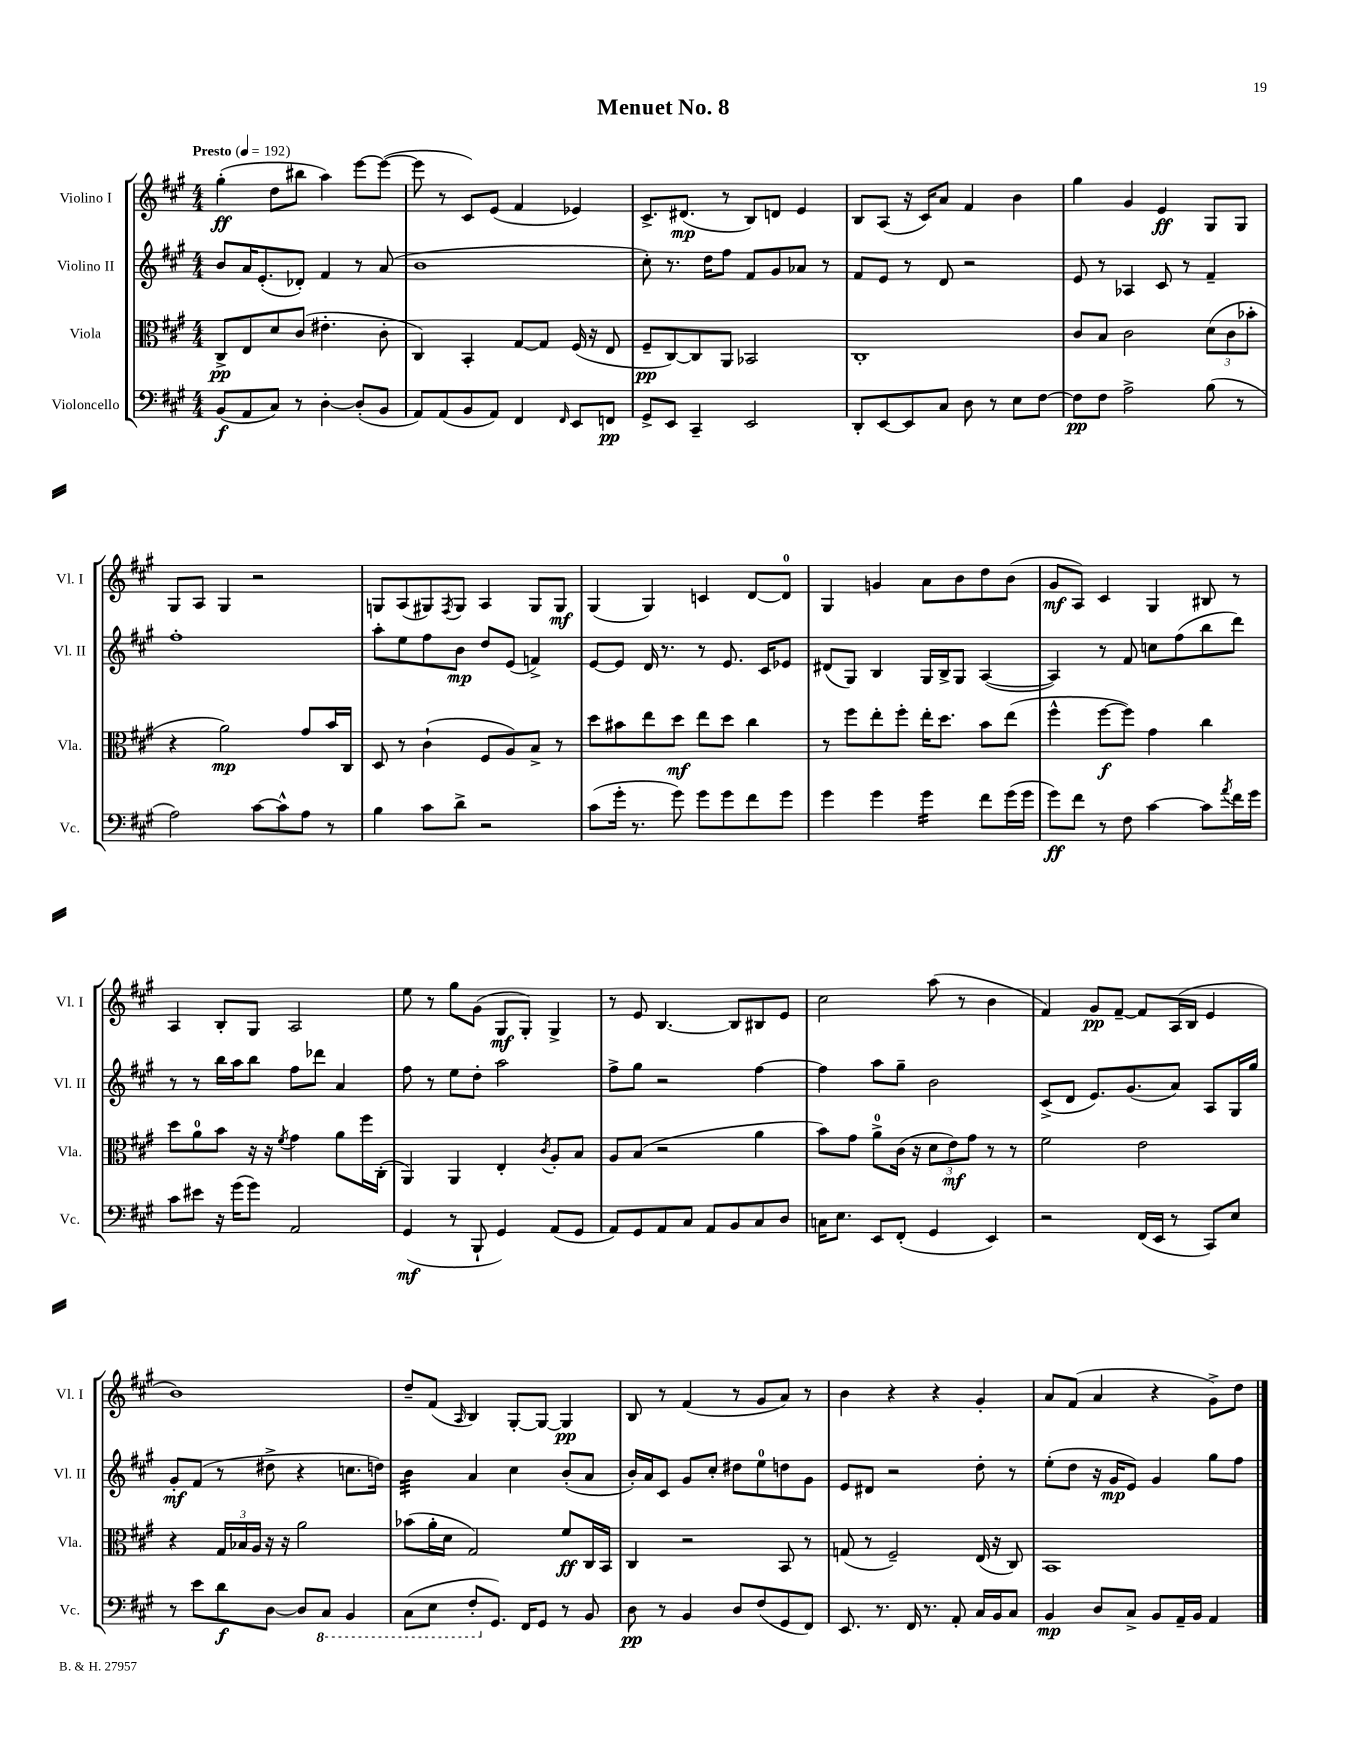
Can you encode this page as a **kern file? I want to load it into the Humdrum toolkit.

**kern	**dynam	**kern	**dynam	**kern	**dynam	**kern	**dynam
*part4	*part4	*part3	*part3	*part2	*part2	*part1	*part1
*staff4	*staff4	*staff3	*staff3	*staff2	*staff2	*staff1	*staff1
*I"Violoncello	*	*I"Viola	*	*I"Violino II	*	*I"Violino I	*
*I'Vc.	*	*I'Vla.	*	*I'Vl. II	*	*I'Vl. I	*
*clefF4	*	*clefC3	*	*clefG2	*	*clefG2	*
*k[f#c#g#]	*	*k[f#c#g#]	*	*k[f#c#g#]	*	*k[f#c#g#]	*
*M4/4	*	*M4/4	*	*M4/4	*	*M4/4	*
*MM192	*	*MM192	*	*MM192	*	*MM192	*
=1	=1	=1	=1	=1	=1	=1	=1
!	!	!	!	!	!	!LO:TX:a:B:t=Presto	!
(8BB/L	f	8C#^/L	pp	8b/L	.	(4gg#'\	ff
8AA/	.	8E/	.	16a/K	.	.	.
.	.	.	.	(8.e'/	.	.	.
8C#/J)	.	8d/	.	.	.	8dd\L	.
8r	.	(8c#/J	.	8d-X'/J)	.	8bb#X\J	.
[4D'\	.	4.e#X'\	.	4f#/	.	4aa\)	.
(8D'/L]	.	.	.	8r	.	[8eee\L	.
8BB/J	.	8c#'\	.	(8a/	.	(8eee\J_	.
=2	=2	=2	=2	=2	=2	=2	=2
8AA/L)	.	4C#/)	.	1b	.	8eee\]	.
(8AA/	.	.	.	.	.	8r	.
8BB/	.	4BB'/	.	.	.	8c#/L)	.
8AA/J)	.	.	.	.	.	(8e/J	.
4FF#/	.	[8G#/L	.	.	.	4f#/	.
.	.	8G#/J]	.	.	.	.	.
16qqFF#/	.	.	.	.	.	.	.
8EE/L	.	(16F#/	.	.	.	4e-X/)	.
.	.	16r	.	.	.	.	.
8FFn/J	pp	8E/	.	.	.	.	.
=3	=3	=3	=3	=3	=3	=3	=3
8GG#^/L	.	8F#~/L	pp	8cc#'\)	.	8.c#^/L	.
8EE/J	.	[8C#/)	.	8.r	.	.	.
.	.	.	.	.	.	(8.d#X/J	mp
4CC#~/	.	8C#/]	.	.	.	.	.
.	.	.	.	16dd\KL	.	.	.
.	.	8AA/J	.	8ff#\J	.	8r	.
2EE/	.	2BB-X/	.	8f#/L	.	8B/L)	.
.	.	.	.	8g#/	.	8dn/J	.
.	.	.	.	8a-X/J	.	4e/	.
.	.	.	.	8r	.	.	.
=4	=4	=4	=4	=4	=4	=4	=4
8DD'/L	.	1C#'	.	8f#/L	.	8B/L	.
[8EE/	.	.	.	8e/J	.	(8A/J	.
8EE/]	.	.	.	8r	.	16r	.
.	.	.	.	.	.	16c#/KL)	.
8C#/J	.	.	.	8d/	.	8a/J	.
8D\	.	.	.	2r	.	4f#/	.
8r	.	.	.	.	.	.	.
8E\L	.	.	.	.	.	4b\	.
[8F#\J	.	.	.	.	.	.	.
=5	=5	=5	=5	=5	=5	=5	=5
8F#\L]	pp	8c#/L	.	8e/	.	4gg#\	.
8F#\J	.	8B/J	.	8r	.	.	.
2A^\	.	2c#\	.	4A-X/	.	4g#/	.
.	.	.	.	8c#/	.	4e/	ff
.	.	.	.	8r	.	.	.
(8B\	.	(12d\L	.	4f#~/	.	8G#/L	.
.	.	12c#\	.	.	.	.	.
8r	.	.	.	.	.	8G#/J	.
.	.	12b-X'\J	.	.	.	.	.
!!LO:LB:g=z
=6	=6	=6	=6	=6	=6	=6	=6
2A\)	.	4r	.	1ff#'	.	8G#/L	.
.	.	.	.	.	.	8A/J	.
.	.	2a\)	mp	.	.	4G#/	.
[8c#\L	.	.	.	.	.	2r	.
8c#^^\]	.	.	.	.	.	.	.
8A\J	.	8g#/L	.	.	.	.	.
8r	.	16b/L	.	.	.	.	.
.	.	16C#/JJ	.	.	.	.	.
=7	=7	=7	=7	=7	=7	=7	=7
4B\	.	8D/	.	8aa'\L	.	8Gn/L	.
.	.	8r	.	8ee\	.	(8A/	.
8c#\L	.	(4c#`\	.	8ff#\	.	8G#X/)	.
.	.	.	.	.	.	8qF#/	.
8d^\J	.	.	.	8b\J	mp	8G#/J	.
2r	.	8F#/L	.	8dd/L	.	4A/	.
.	.	8A/)	.	(8e/J	.	.	.
.	.	8B^/J	.	4fn^/)	.	8G#/L	.
.	.	8r	.	.	.	8G#/J	mf
=8	=8	=8	=8	=8	=8	=8	=8
(8c#\L	.	8dd\L	.	[8e/L	.	(4G#/	.
16g#'\Jk	.	8b#X\	.	8e/J]	.	.	.
8.r	.	.	.	.	.	.	.
.	.	8ee\	.	16d/	.	4G#/)	.
.	.	.	.	8.r	.	.	.
8g#\)	.	8dd\J	mf	.	.	.	.
8g#\L	.	8ee\L	.	8r	.	4cn/	.
8g#\	.	8dd\J	.	8.e/	.	.	.
8f#\	.	4cc#\	.	.	.	[8d/L	.
.	.	.	.	16c#/KL	.	.	.
8g#\J	.	.	.	8e-X/J	.	8d/J]	.
=9	=9	=9	=9	=9	=9	=9	=9
4g#\	.	8r	.	(8d#X/L	.	4G#/	.
.	.	8ff#\L	.	8G#/J)	.	.	.
4g#\	.	8ee'\	.	4B/	.	4gn/	.
.	.	8ff#'\J	.	.	.	.	.
*tremolo	*	*	*	*	*	*	*
16g#\LL	.	16ee'\KL	.	16G#/LL	.	8a\L	.
16g#\	.	8.dd\J	.	16B^/J	.	.	.
16g#\	.	.	.	8G#/J	.	8b\	.
16g#\JJ	.	.	.	.	.	.	.
*Xtremolo	*	*	*	*	*	*	*
8f#\L	.	8b\L	.	([4A/	.	8dd\	.
(16g#\L	.	(8ee\J	.	.	.	(8b\J	.
16g#\JJ	.	.	.	.	.	.	.
=10	=10	=10	=10	=10	=10	=10	=10
8g#\L)	ff	4ff#^^\	.	4A/])	.	8g#/L	mf
8f#\J	.	.	.	.	.	8A/J)	.
8r	.	[8ff#\L	f	8r	.	4c#/	.
8F#\	.	8ff#\J])	.	8f#/	.	.	.
[4c#\	.	4g#\	.	8ccn\L	.	4G#/	.
.	.	.	.	(8ff#\	.	.	.
8c#\L]	.	4cc#\	.	8bb\	.	8B#X/	.
8qa/	.	.	.	.	.	.	.
16f#\L	.	.	.	8ddd\J)	.	8r	.
16g#\JJ	.	.	.	.	.	.	.
!!LO:LB:g=z
=11	=11	=11	=11	=11	=11	=11	=11
8c#\L	.	8dd\L	.	8r	.	4A/	.
8e#X\J	.	8a\	.	8r	.	.	.
16r	.	8b\J	.	16bb\LL	.	8B'/L	.
(16g#\KL	.	.	.	16aa\J	.	.	.
8g#\J)	.	16r	.	8bb\J	.	8G#/J	.
.	.	16r	.	.	.	.	.
.	.	8qf#/	.	.	.	.	.
2AA/	.	4g#\	.	8ff#\L	.	2A/	.
.	.	.	.	8ddd-X\J	.	.	.
.	.	8a\L	.	4a/	.	.	.
.	.	16ff#\L	.	.	.	.	.
.	.	(16C#'\JJ	.	.	.	.	.
=12	=12	=12	=12	=12	=12	=12	=12
(4GG#/	mf	4AA/)	.	8ff#\	.	8ee\	.
.	.	.	.	8r	.	8r	.
8r	.	4AA/	.	8ee\L	.	8gg#\L	.
8BBB`/	.	.	.	8dd'\J	.	(8g#\J	.
4GG#/)	.	4E'/	.	2aa\	.	8G#/L	mf
.	.	.	.	.	.	8G#'/J)	.
.	.	8qc#/	.	.	.	.	.
(8AA/L	.	8A'/L	.	.	.	4G#^/	.
8GG#/J	.	8B/J	.	.	.	.	.
=13	=13	=13	=13	=13	=13	=13	=13
8AA/L)	.	8A/L	.	8ff#^\L	.	8r	.
8GG#/	.	(8B/J	.	8gg#\J	.	8e/	.
8AA/	.	2r	.	2r	.	[4.B/	.
8C#/J	.	.	.	.	.	.	.
8AA/L	.	.	.	.	.	.	.
8BB/	.	.	.	.	.	8B/L]	.
8C#/	.	4a\	.	[4ff#\	.	8B#X/	.
8D/J	.	.	.	.	.	8e/J	.
=14	=14	=14	=14	=14	=14	=14	=14
16Cn\KL	.	8b\L)	.	4ff#\]	.	2cc#\	.
8.E\J	.	.	.	.	.	.	.
.	.	8g#\J	.	.	.	.	.
8EE/L	.	8a^\L	.	8aa\L	.	.	.
(8FF#'/J	.	(16c#\Jk	.	8gg#~\J	.	.	.
.	.	16r	.	.	.	.	.
4GG#/	.	12d\L	.	2b\	.	(8aa\	.
.	.	12e\)	mf	.	.	.	.
.	.	.	.	.	.	8r	.
.	.	12g#\J	.	.	.	.	.
4EE/)	.	8r	.	.	.	4b\	.
.	.	8r	.	.	.	.	.
=15	=15	=15	=15	=15	=15	=15	=15
2r	.	2f#\	.	(8c#^/L	.	4f#/)	.
.	.	.	.	8d/J	.	.	.
.	.	.	.	8.e/L)	.	8g#/L	pp
.	.	.	.	.	.	[8f#~/J	.
.	.	.	.	(8.g#/	.	.	.
(16FF#/LL	.	2e\	.	.	.	8f#/L]	.
16EE/JJ	.	.	.	.	.	.	.
8r	.	.	.	8a/J)	.	(16A/L	.
.	.	.	.	.	.	16B/JJ	.
8CC#/L)	.	.	.	8A/L	.	4e/	.
8E/J	.	.	.	16G#/L	.	.	.
.	.	.	.	16gg#/JJ	.	.	.
!!LO:LB:g=z
=16	=16	=16	=16	=16	=16	=16	=16
8r	.	4r	.	8g#'/L	mf	1b)	.
8e\L	.	.	.	(8f#/J	.	.	.
8d\	f	24G#/LL	.	8r	.	.	.
.	.	24B-X/	.	.	.	.	.
.	.	24A/JJ	.	.	.	.	.
[8D\J	.	16r	.	8dd#X^\	.	.	.
.	.	16r	.	.	.	.	.
8D/L]	.	2a\	.	4r	.	.	.
*8ba	*	*	*	*	*	*	*
8CC#/J	.	.	.	.	.	.	.
4BBB/	.	.	.	8.ccn\L	.	.	.
.	.	.	.	16ddn\Jk)	.	.	.
=17	=17	=17	=17	=17	=17	=17	=17
*	*	*	*	*tremolo	*	*	*
(8CC#\L	.	(8b-X\L	.	32b\LLL	.	8dd~/L	.
.	.	.	.	32b\	.	.	.
.	.	.	.	32b\	.	.	.
.	.	.	.	32b\	.	.	.
8EE\J	.	16a'\L	.	32b\	.	(8f#/J	.
.	.	.	.	32b\	.	.	.
.	.	16d\JJ	.	32b\	.	.	.
.	.	.	.	32b\JJJ	.	.	.
*	*	*	*	*Xtremolo	*	*	*
.	.	.	.	.	.	16qqA/	.
8FF#'/L	.	2G#/)	.	4a/	.	4B/)	.
*X8ba	*	*	*	*	*	*	*
8.GG#/J)	.	.	.	.	.	.	.
.	.	.	.	4cc#\	.	[8G#'/L	.
16FF#/KL	.	.	.	.	.	.	.
8GG#/J	.	.	.	.	.	8G#/J_	.
8r	.	8f#/L	ff	(8b'/L	.	4G#/]	pp
8BB/	.	16C#/L	.	8a/J	.	.	.
.	.	16BB/JJ	.	.	.	.	.
=18	=18	=18	=18	=18	=18	=18	=18
8D\	pp	4C#/	.	16b'/LL)	.	8B/	.
.	.	.	.	16a/J	.	.	.
8r	.	.	.	8c#/J	.	8r	.
4BB/	.	2r	.	8g#/L	.	(4f#/	.
.	.	.	.	8cc#'/J	.	.	.
8D/L	.	.	.	8dd#X\L	.	8r	.
(8F#/	.	.	.	8ee\	.	8g#/L	.
8GG#/	.	8BB/	.	8ddn\	.	8a/J)	.
8FF#/J)	.	8r	.	8g#\J	.	8r	.
=19	=19	=19	=19	=19	=19	=19	=19
8.EE/	.	(8Gn/	.	8e/L	.	4b\	.
.	.	8r	.	8d#X/J	.	.	.
8.r	.	.	.	.	.	.	.
.	.	2F#~/)	.	2r	.	4r	.
16FF#/	.	.	.	.	.	.	.
8.r	.	.	.	.	.	.	.
.	.	.	.	.	.	4r	.
8AA'/	.	.	.	.	.	.	.
16C#/LL	.	(16E/	.	8dd'\	.	4g#'/	.
16BB/J	.	16r	.	.	.	.	.
8C#/J	.	8C#/)	.	8r	.	.	.
=20	=20	=20	=20	=20	=20	=20	=20
4BB/	mp	1BB	.	(8ee'\L	.	8a/L	.
.	.	.	.	8dd\J	.	(8f#/J	.
8D/L	.	.	.	16r	.	4a/	.
.	.	.	.	16g#/KL	mp	.	.
8C#^/J	.	.	.	8e/J)	.	.	.
8BB/L	.	.	.	4g#/	.	4r	.
16AA~/L	.	.	.	.	.	.	.
16BB/JJ	.	.	.	.	.	.	.
4AA/	.	.	.	8gg#\L	.	8g#^\L)	.
.	.	.	.	8ff#\J	.	8dd\J	.
==	==	==	==	==	==	==	==
*-	*-	*-	*-	*-	*-	*-	*-
